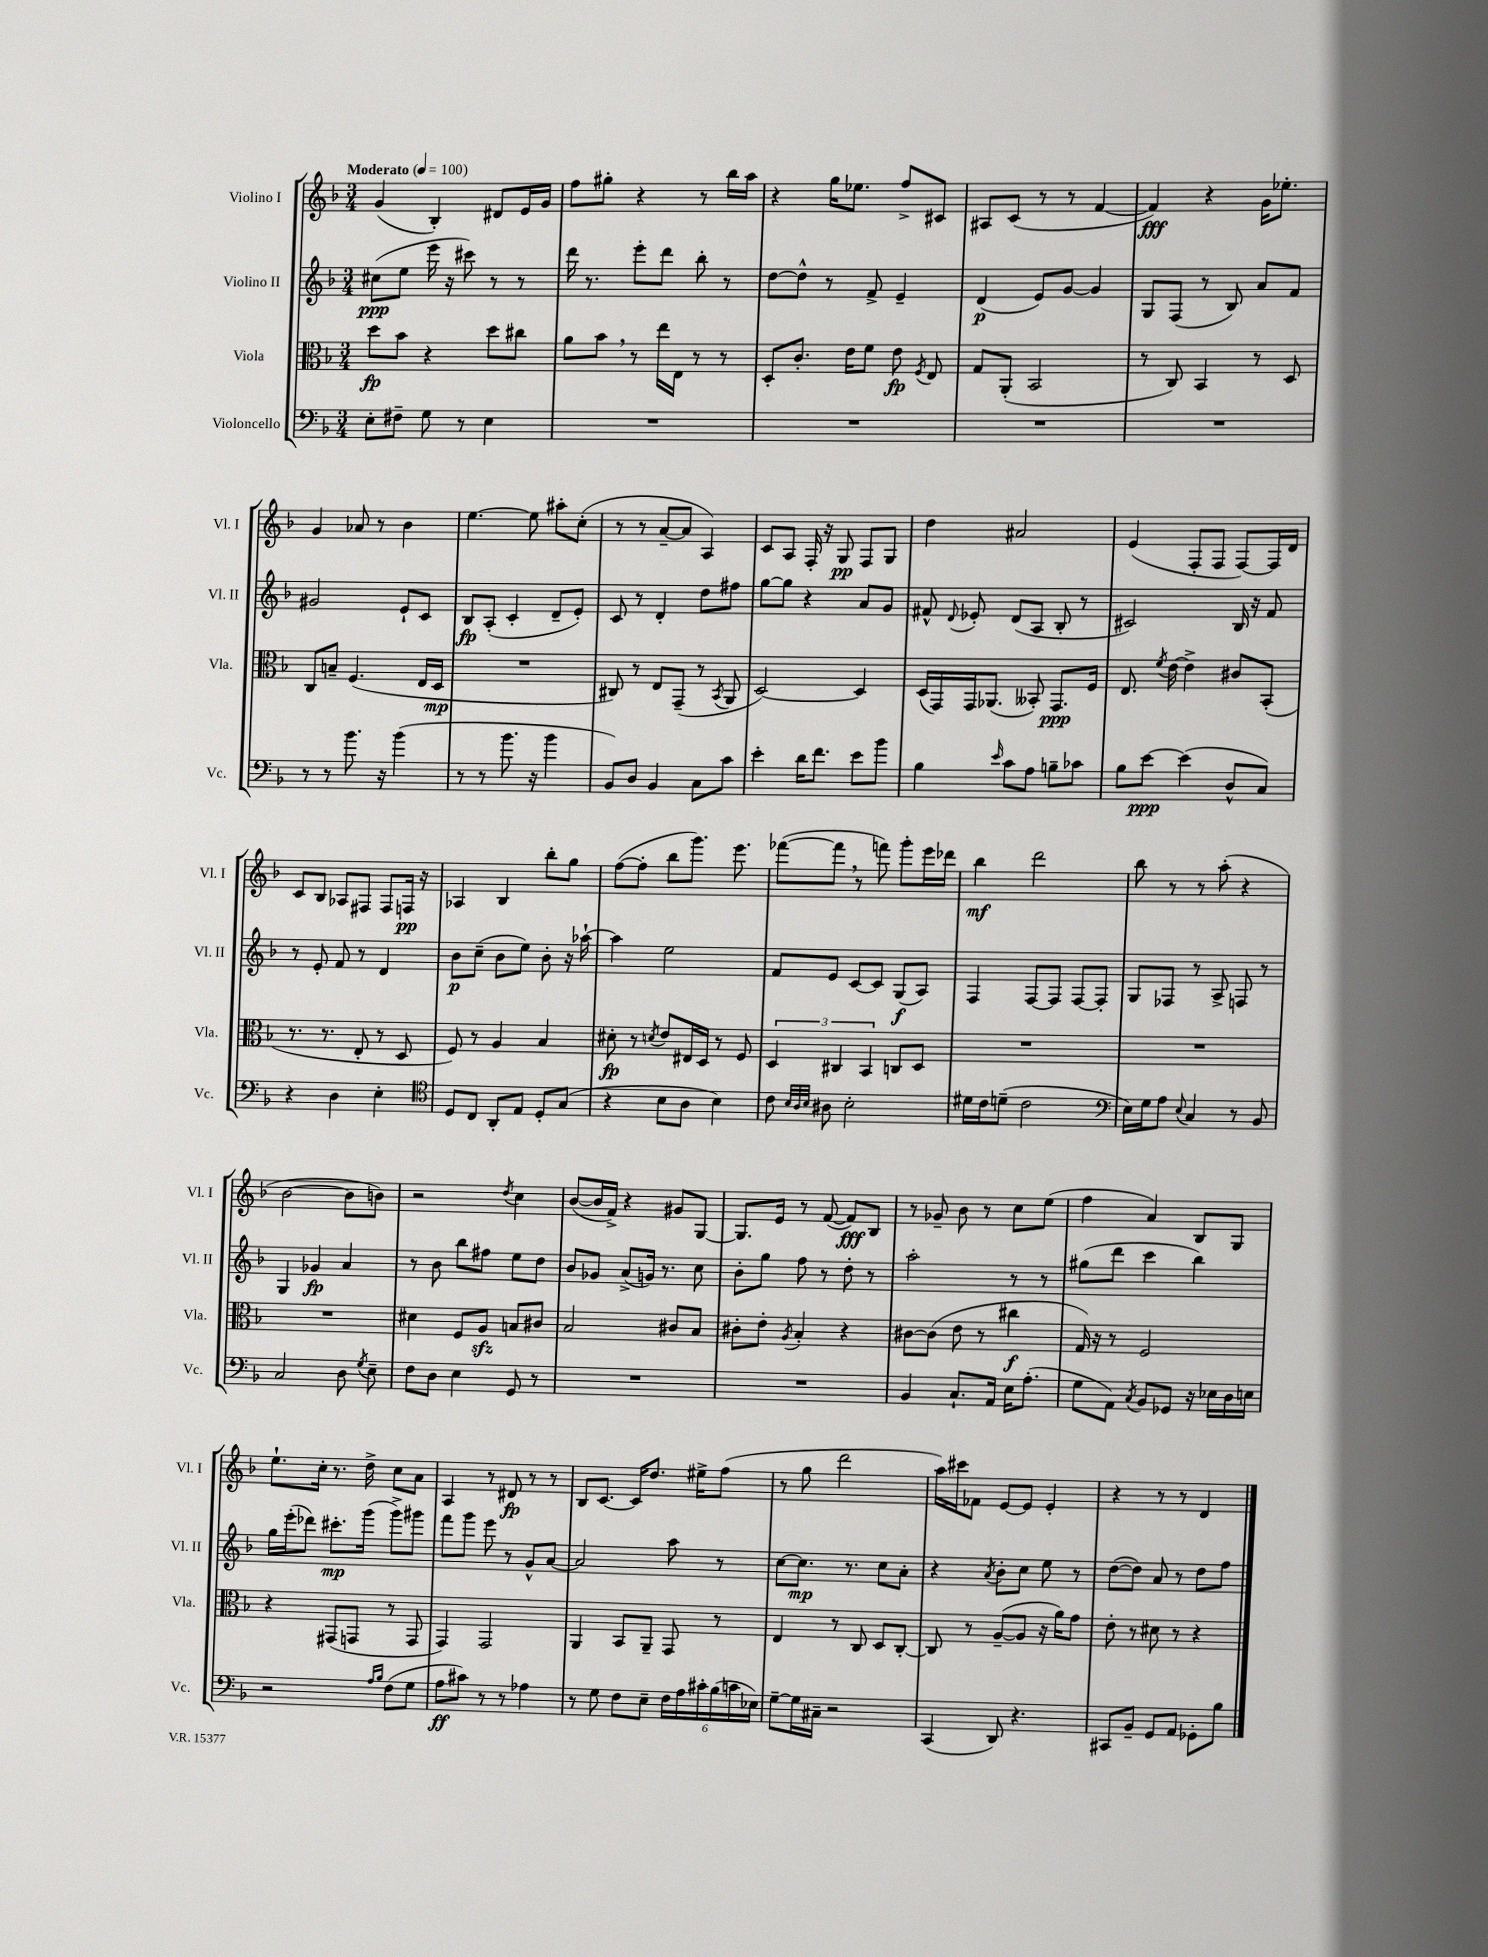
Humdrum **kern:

**kern	**kern	**kern	**kern
*staff4	*staff3	*staff2	*staff1
*clefF4	*clefC3	*clefG2	*clefG2
*k[b-]	*k[b-]	*k[b-]	*k[b-]
*M3/4	*M3/4	*M3/4	*M3/4
*MM100	*MM100	*MM100	*MM100
8E'\L	8dd\L	(8cc#\L	(4g/
8F#~\J	8b-\J	8ee\J	.
8G\	4r	16eee\	4B-'/)
.	.	16r	.
8r	.	8ccc#\)	.
4E\	8dd\L	8r	8d#/L
.	8cc#\J	8r	16e/L
.	.	.	16g/JJ
=	=	=	=
2.r	8a\L	16ddd\	8ff\L
.	.	8.r	.
.	8b-\J	.	8gg#'\J
.	8r	8eee'\L	4r
.	16ee\LL	8ddd\J	.
.	16E\JJ	.	.
.	8r	8bb-'\	8r
.	8r	8r	16bb-\LL
.	.	.	16aa\JJ
=	=	=	=
2.r	8D'/L	[8dd\L	4r
.	8.c'/J	8dd^^\]J	.
.	.	8r	16gg\LK
.	16e\LK	.	8.ee-\J
.	8f\J	8f^/	.
.	8e\	4e~/	8ff^/L
.	8qF/	.	.
.	8E/	.	8c#/J
=	=	=	=
2.r	8G/L	(4d/	8A#/L
.	(8AA'/J	.	(8c/J
.	2BB-/	8e/L)	8r
.	.	[8g/J	8r
.	.	4g/]	[4f/
=	=	=	=
2.r	8r	8G/L	4f/])
.	8C/)	(8F/J	.
.	4BB-/	8r	4r
.	.	8B-/)	.
.	8r	8a/L	16g\LK
.	.	.	8.ee-'\J
.	8D/	8f/J	.
=	=	=	=
8r	8C/L	2g#/	4g/
8r	8B~/J	.	.
8.b-\	(4.F/	.	8a-/
.	.	.	8r
16r	.	.	.
(4b-\	.	8e`/L	4b-\
.	16E/LL	8c/J	.
.	16D/JJ	.	.
=	=	=	=
8r	2.r	8B-/L	[4.ee\
8r	.	(8A'/J	.
8.b-\	.	4c'/	.
.	.	.	8ee\]
16r	.	.	.
4b-\	.	8d~/L	8aa#'\L
.	.	8e'/J)	(8cc'\J
=	=	=	=
8BB-/L)	8C#/)	8c/	8r
8D/J	8r	8r	8r
4BB-/	8E/L	4d'/	[8a~/L
.	(8GG~/J	.	8a/]J
8C\L	8r	8dd\L	4A/)
.	8qBB-/	.	.
8c\J	8AA/	8ff#\J	.
=	=	=	=
4e'\	[2D/)	[8gg\L	8c/L
.	.	8gg\]J	8A/J
16d\LK	.	4r	16F'/
8.f\J	.	.	16r
.	.	.	8G/
8e\L	4D/]	8a/L	8F/L
8b-\J	.	8g/J	8G/J
=	=	=	=
4B-\	(16D/LL	8f#^^/	4dd\
.	16GG/)	.	.
.	.	8qqd/	.
.	16GG/J	8e-'/	.
.	(8.AA-/J	.	.
16qqe/	.	.	.
8c\L	.	(8d/L	2a#/
8A\J	8BB--'/)	8A/J	.
8B~\L	8.GG/L	8B-'/	.
8c-\J	.	8r	.
.	16F/Jk	.	.
=	=	=	=
8B-\L	8.E/	2c#/)	(4e/
[8e\J	.	.	.
.	8qf/	.	.
.	[16e\	.	.
(4e\]	4e^\]	.	8F'/L
.	.	.	8F/J
8D^^/L	8c#/L	16B-/	[8F/L)
.	.	16r	.
8C/J)	(8BB-'/J	8f/	16F/]L
.	.	.	16d/JJ
=	=	=	=
4r	8.r	8r	8c/L
.	.	8e'/	8B-/J
.	8.r	.	.
4D\	.	8f/	8A-/L
.	8E'/	8r	8F#/J
4E'\	8r	4d/	8F#/L
.	8D/	.	16F/Jk
.	.	.	16r
=	=	=	=
*clefC4	*	*	*
8D/L	8F/)	8b-\L	4A-/
8C/J	8r	(8cc~\J	.
8AA'/L	4A/	8b-\L	4B-/
8E/J	.	8ee\J)	.
8D'/L	4B-/	8b-'\	8bb-'\L
(8G/J	.	16r	8gg\J
.	.	[16aa-`\	.
=	=	=	=
4r	8d#'\	4aa-\]	([8ff\L
.	8r	.	8ff'\]J
.	8qd/	.	.
8B-\L	8e/L	2ee\	8bb-\L
8A\J	16E#/L	.	8.ggg\J)
.	16D/JJ	.	.
4B-\)	8r	.	.
.	.	.	8.eee\
.	8F/	.	.
=	=	=	=
8c\	6D/	8f/L	([8fff-\L
32qqB-/LLL	.	.	.
32qqA/	.	.	.
32qqB-/JJJ	.	.	.
8A#\	.	8e/J	8fff-\]J
.	6C#/	.	.
2B-'\	.	[8c/L	8r
.	6BB-/	.	.
.	.	8c/]J	8fff\)
.	8C/L	(8G/L	8ggg'\L
.	8D/J	8A/J)	16eee\L
.	.	.	16ddd-\JJ
=	=	=	=
16d#\LL	2.r	4F/	4bb-\
16c\J	.	.	.
(8d~\J	.	.	.
2c\	.	[8F/L	2ddd\
.	.	8F/]J	.
.	.	[8F/L	.
.	.	8F'/]J	.
=	=	=	=
*clefF4	*	*	*
16E\LL)	2.r	8G/L	8bb-\
16G\J	.	.	.
8A\J	.	8F-/J	8r
8qqE/	.	.	.
4C/	.	8r	8r
.	.	8A^/	(8aa'\
8r	.	8F/	4r
8BB-/	.	8r	.
=	=	=	=
2C/	2.r	4G/	[2b-\
.	.	4g-/	.
8D\	.	4a/	8b-\]L
8qG/	.	.	.
8E~\	.	.	8b\J)
=	=	=	=
8F\L	4d#\	8r	2r
8D\J	.	8b-\	.
4E\	8F/L	8bb-\L	.
.	8A/J	8ff#\J	.
.	.	.	8qdd/
8GG/	8B/L	8ee\L	4cc\
8r	8c#/J	8dd\J	.
=	=	=	=
2.r	2B-/	8b-/L	([8b-/L
.	.	8g-/J	16b-/]L
.	.	.	16f^/JJ)
.	.	(8a^/L	4r
.	.	16g/Jk)	.
.	.	8.r	.
.	8c#/L	.	8g#/L
.	8B-/J	8cc\	[8G/J
=	=	=	=
2.r	8c#'\L	8b-'\L	8.G/]L
.	8e'\J	8gg\J	.
.	.	.	16e/Jk
.	8qA/	.	.
.	4B-'/	8ff\	8r
.	.	8r	([8f/
.	4r	8dd'\	8f/]L)
.	.	8r	8B-/J
=	=	=	=
4BB-/	[8c#\L	2aa'\	8r
.	(8c#\]J	.	8g-~/
8.C`/L	8e\	.	8b-\
.	8r	.	8r
16AA/Jk	.	.	.
16E\LK	4cc#\	8r	8cc\L
(8.A'\J	.	.	.
.	.	8r	(8ee\J
=	=	=	=
8G\L	16G/)	(8gg#\L	4ff\
.	16r	.	.
8AA\J)	8r	8ddd\J	.
8qC/	.	.	.
8BB-/L	2F/	4ccc\	4a/)
8GG-/J	.	.	.
16r	.	4bb-\)	8B-/L
16E-\LL	.	.	.
16D\	.	.	8G/J
16E\JJ	.	.	.
=	=	=	=
2r	4r	16gg\LL	8.ee`\L
.	.	(16eee'\J	.
.	.	8ddd-\J)	.
.	.	.	16cc'\Jk
.	(8GG#/L	8.ccc#'\L	8.r
.	8GG/J	.	.
.	.	(16ggg\Jk	16dd^\
16qqA/LL	.	.	.
16qqB-/JJ	.	.	.
(8F\L	8r	8ggg^\L)	8cc\L
8G\J	8GG/	8ggg#\J	8a\J
=	=	=	=
8A\L	4GG/)	8fff\L	4A/
8c#\J)	.	8ggg\J	.
8r	2GG/	8eee\	8r
8r	.	8r	8d#/
4A-\	.	8g^^/L	8r
.	.	[8a/J	8r
=	=	=	=
8r	4AA/	2a/]	8B-/L
8G\	.	.	[8.c/J
8F\L	8BB-/L	.	.
.	.	.	16c/]LK
8E~\J	8AA~/J	.	8.dd/J
24F\LL	8GG/	8aa\	.
24A\	.	.	.
.	.	.	16ee#^\LK
24c#'\	.	.	.
(24B-\	8r	8r	(8ff\J
24c\	.	.	.
24E-\JJ)	.	.	.
=	=	=	=
[8G~\L	4E/	[8cc\L	8r
16G\]L	.	8.cc\]J	8gg\
16C#~\JJ	.	.	.
2r	8r	.	2ddd\
.	.	8.r	.
.	8C/	.	.
.	8D/L	8cc\L	.
.	[8C'/J	8a'\J	.
=	=	=	=
(4CC/	8C/]	4r	16aa\LL)
.	.	.	16ccc#\J
.	8r	.	8f-\J
.	.	8qa/	.
8DD/)	([8A~/L	8b-'\L	[8e/L
4.r	8A/]J	8cc\J	8e/]J
.	16r	8ee\	4e'/
.	16a\LK)	.	.
.	8g\J	8r	.
=	=	=	=
8CC#/L	8e'\	([8dd\L	4r
8BB-~/J	8r	8dd\]J)	.
8GG/L	8d#\	8a/	8r
8AA/J	8r	8r	8r
8GG-'\L	4r	8dd\L	4d/
8B-\J	.	8ff\J	.
==	==	==	==
*-	*-	*-	*-
